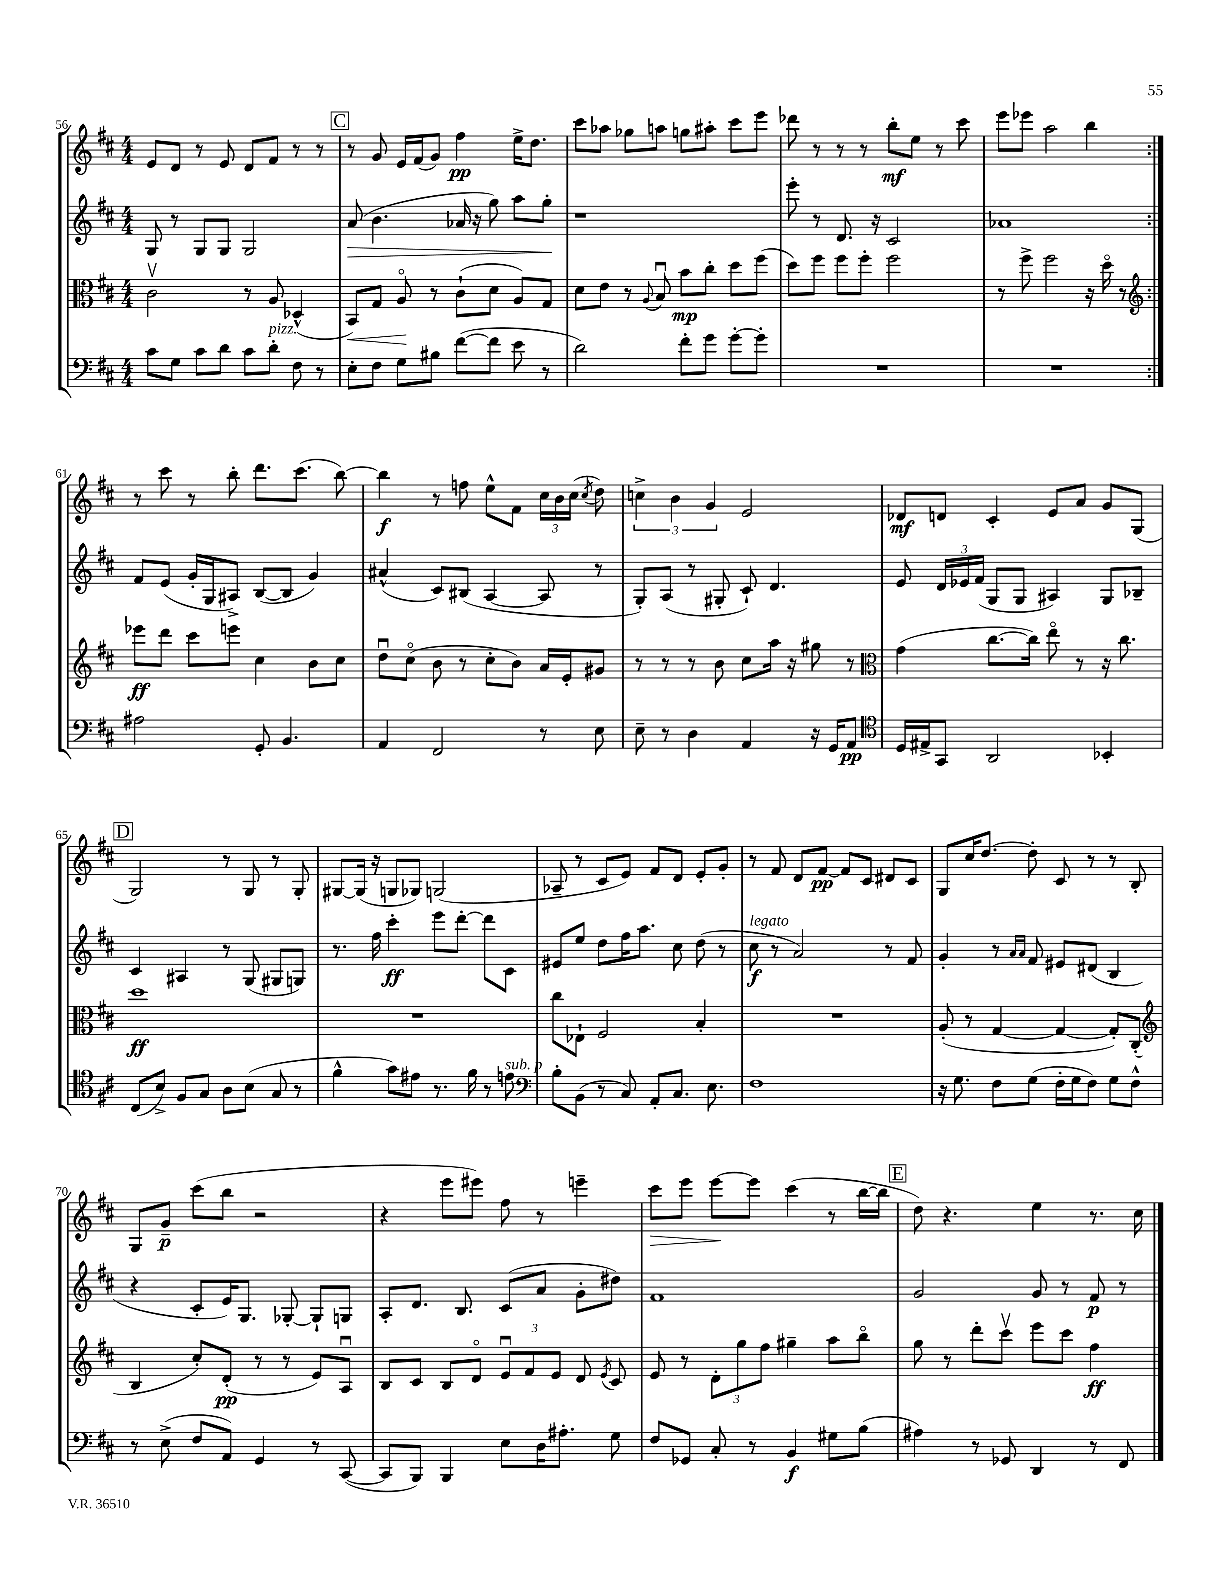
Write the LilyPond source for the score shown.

<<
\new StaffGroup <<
\new Staff = "s0" {
    \clef treble \key d \major \numericTimeSignature \time 4/4
    \autoBeamOff \repeat volta 2 { e'8[ d'8] r8 e'8 d'8[ fis'8] r8 r8 |
    \mark \markup { \box "C" } r8 g'8 e'16[ fis'16( g'8]) fis''4\pp e''16[-> d''8.] |
    cis'''8[ aes''8] ges''8[ a''8] g''8[ ais''8]-. cis'''8[ e'''8] |
    des'''8 r8 r8 r8 b''8[-.\mf e''8] r8 cis'''8 |
    e'''8[ ees'''8] a''2 b''4 | }
    r8 cis'''8 r8 b''8-. d'''8.[ cis'''8.]( b''8~) |
    b''4\f r8 f''8 e''8[-^ fis'8] \tuplet 3/2 { cis''16[ b'16 cis''16]( } \acciaccatura { cis''8 } d''8) |
    \tuplet 3/2 { c''4-> b'4 g'4 } e'2 |
    des'8[\mf d'8] cis'4-. e'8[ a'8] g'8[ g8]( |
    \mark \markup { \box "D" } g2) r8 g8 r8 g8-. |
    gis8[~ gis16]( r16 g8[ ges8]) g2( |
    aes8-- r8 cis'8[ e'8]) fis'8[ d'8] e'8[-. g'8]-. |
    r8 fis'8 d'8[ fis'8]~\pp fis'8[ cis'8] dis'8[ cis'8] |
    g8[ cis''16 d''8.]~ d''8-. cis'8 r8 r8 b8-. |
    g8[ g'8]--\p cis'''8[( b''8] r2 |
    r4 e'''8[ eis'''8]) fis''8 r8 e'''4-- |
    cis'''8[\> e'''8] e'''8[~\! e'''8] cis'''4( r8 b''16[~ b''16] |
    \mark \markup { \box "E" } d''8) r4. e''4 r8. cis''16 \bar "|." |
}
\new Staff = "s1" {
    \clef treble \key d \major \numericTimeSignature \time 4/4
    \autoBeamOff \repeat volta 2 { g8 r8 g8[ g8] g2 |
    \mark \markup { \box "C" } a'8\>( b'4. aes'16 r16 g''8) a''8[ g''8]-.\! |
    r1 |
    e'''8-. r8 d'8. r16 cis'2 |
    aes'1 | }
    fis'8[ e'8]( g'16[-. g16 ais8]->) b8[~( b8] g'4) |
    ais'4-^( cis'8[) bis8]( a4~ a8 r8 |
    g8[-.) a8]( r8 gis8-. cis'8-!) d'4. |
    e'8 \tuplet 3/2 { d'16[ ees'16 fis'16]( } g8[ g8] ais4) g8[ bes8]-- |
    \mark \markup { \box "D" } cis'4 ais4 r8 g8( gis8[ g8]) |
    r8. fis''16 cis'''4-.\ff e'''8[ d'''8]~-. d'''8[ cis'8] |
    eis'8[ e''8] d''8[ fis''16 a''8.] cis''8 d''8( r8 |
    cis''8\f^\markup { \italic "legato" } r8 a'2) r8 fis'8 |
    g'4-. r8 \grace { a'16[ a'16] } fis'8 eis'8[ dis'8]( b4 |
    r4 cis'8[-. e'16) g8.] ges8~-. ges8[-! g8] |
    a8[-. d'8.] b8. cis'8[( a'8] g'8[-. dis''8]) |
    fis'1 |
    \mark \markup { \box "E" } g'2 g'8 r8 fis'8\p r8 \bar "|." |
}
\new Staff = "s2" {
    \clef alto \key d \major \numericTimeSignature \time 4/4
    \autoBeamOff \repeat volta 2 { cis'2\upbow r8 a8 des4-^( |
    \mark \markup { \box "C" } b,8[\<) g8] a8\flageolet\! r8 cis'8[-!( d'8] a8[) g8] |
    d'8[ e'8] r8 \appoggiatura { a8 } b8\downbow b'8[\mp cis''8]-. d''8[ fis''8]( |
    d''8[) fis''8] fis''8[ fis''8]-. fis''2 |
    r8 fis''8-> fis''2 r16 d''16\flageolet r8 | }
    \clef treble ees'''8[\ff d'''8] cis'''8[ e'''8] cis''4 b'8[ cis''8] |
    d''8[\downbow cis''8]\flageolet( b'8 r8 cis''8[-. b'8]) a'16[ e'16-. gis'8] |
    r8 r8 r8 b'8 cis''8[ a''16] r16 gis''8 r8 |
    \clef alto g'4( cis''8.[~ cis''16]) e''8\flageolet r8 r16 cis''8. |
    \mark \markup { \box "D" } d''1\ff |
    R1 |
    cis''8[ ees8]-! fis2 b4-. |
    R1 |
    a8-.( r8 g4~ g4~ g8[-.) cis8]-.( |
    \clef treble b4 cis''8[-.) d'8]-.\pp( r8 r8 e'8[) a8]\downbow |
    b8[ cis'8] b8[ d'8]\flageolet \tuplet 3/2 { e'8[\downbow fis'8 e'8] } d'8 \acciaccatura { e'8 } cis'8 |
    e'8 r8 \tuplet 3/2 { d'8[-. g''8 fis''8] } gis''4-- a''8[ b''8]\flageolet |
    \mark \markup { \box "E" } g''8 r8 d'''8[-. cis'''8]\upbow e'''8[ cis'''8] fis''4\ff \bar "|." |
}
\new Staff = "s3" {
    \clef bass \key d \major \numericTimeSignature \time 4/4
    \autoBeamOff \repeat volta 2 { cis'8[ g8] cis'8[ d'8] cis'8[ d'8]-.^\markup { \italic "pizz." } fis8 r8 |
    \mark \markup { \box "C" } e8[-. fis8] g8[ bis8] fis'8[~( fis'8] e'8 r8 |
    d'2) fis'8[-. g'8] g'8[~-. g'8]-. |
    R1 |
    R1 | }
    ais2 g,8-. b,4. |
    a,4 fis,2 r8 e8 |
    e8-- r8 d4 a,4 r16 g,16[ a,8]\pp |
    \clef tenor d16[ eis16-> g,8] a,2 bes,4-. |
    \mark \markup { \box "D" } cis8[( b8]->) fis8[ g8] a8[ b8]( g8 r8 |
    fis'4-^ g'8[) eis'8] r8. fis'16 r8 e'8^\markup { \italic "sub. p" } |
    \clef bass b8[-. b,8]( r8 cis8) a,8[-. cis8.] e8. |
    fis1 |
    r16 g8. fis8[ g8]( fis16[-. g16 fis8]) g8[ fis8]-^ |
    r8 e8->( fis8[ a,8]) g,4 r8 cis,8~( |
    cis,8[ b,,8]) b,,4 e8[ d16 ais8.]-. g8 |
    fis8[ ges,8] cis8-. r8 b,4\f gis8[ b8]( |
    \mark \markup { \box "E" } ais4) r8 ges,8 d,4 r8 fis,8 \bar "|." |
}
>>
>>
\layout { \context { \Score currentBarNumber = #56 } }
